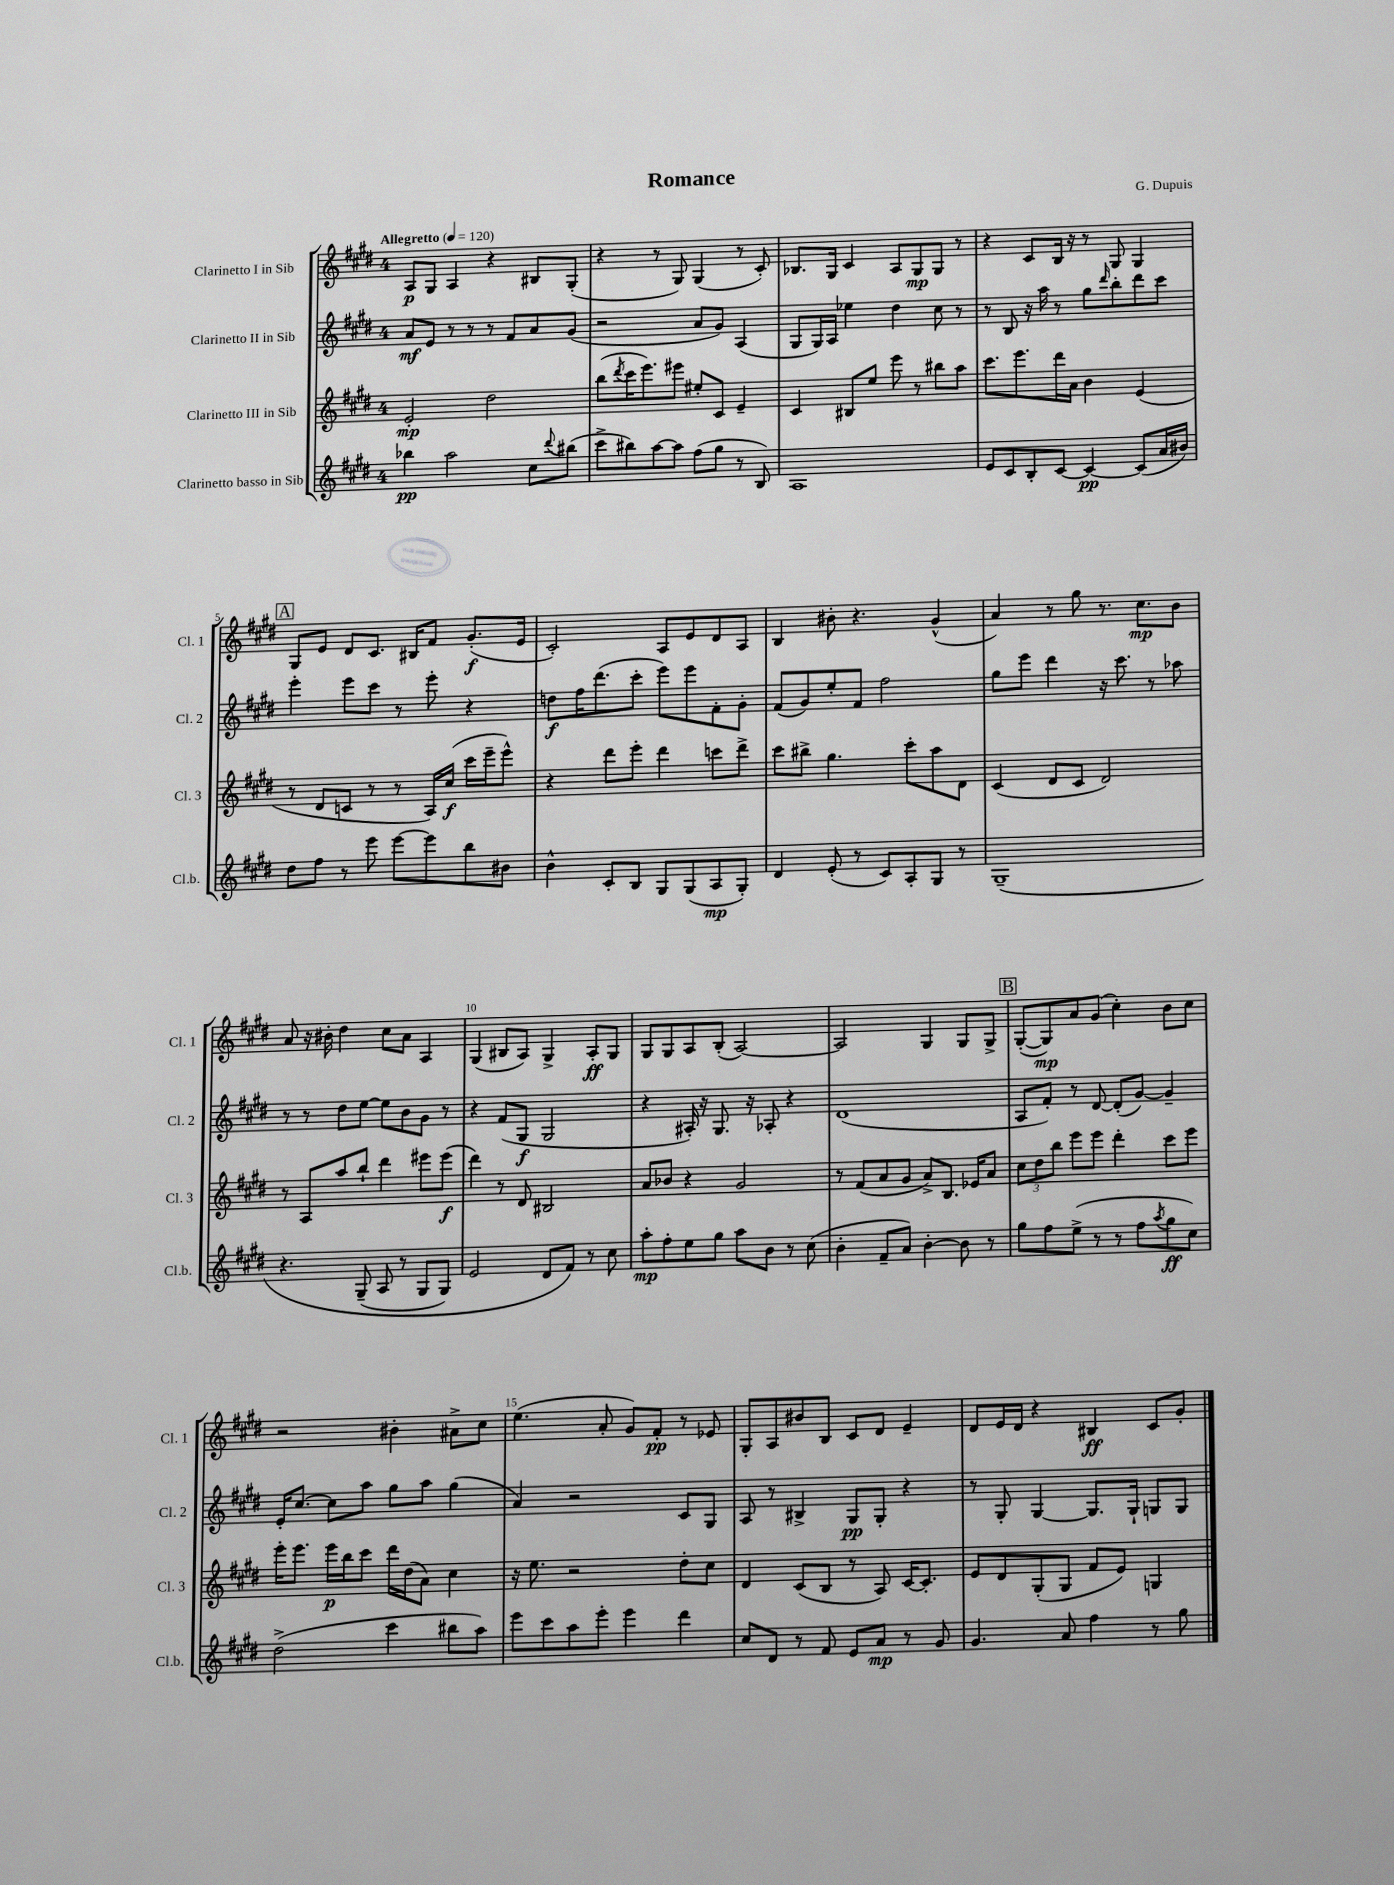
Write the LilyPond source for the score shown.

\header { title = "Romance" composer = "G. Dupuis" }
<<
\new StaffGroup <<
\new Staff = "s0" \with { instrumentName = "Clarinetto I in Sib" shortInstrumentName = "Cl. 1" } {
    \clef treble \key e \major \once \override Staff.TimeSignature.style = #'single-digit \time 4/4 \tempo "Allegretto" 4 = 120
    a8\p gis8 a4 r4 bis8 gis8-.( |
    r4 r8 gis8) gis4( r8 cis'8-.) |
    bes8. gis16 cis'4 a8 gis8\mp gis8 r8 |
    r4 cis'8 b16 r16 r8 gis8 gis4 |
    \mark \markup { \box "A" } gis8 e'8 dis'8 cis'8. bis16 fis'8 gis'8.-.\f( e'16 |
    cis'2-.) a8 e'8 dis'8 a8 |
    b4 bis'8-. r4. gis'4-^( |
    a'4) r8 gis''8 r8. cis''8.\mp b'8 |
    a'8 r16 bis'16-. dis''4 cis''8 a'8 a4 |
    gis4( bis8 a8) gis4-> a8-.\ff gis8 |
    gis8 gis8 a8 b8-.( a2~) |
    a2 gis4 gis8 gis8-> |
    \mark \markup { \box "B" } gis8~-.( gis8\mp) a'8 gis'8( cis''4-.) b'8 cis''8 |
    r2 bis'4-. ais'8-> cis''8 |
    e''4.( a'8-. gis'8) fis'8-.\pp r8 ees'8 |
    gis8-. a8 bis'8 b8 cis'8 dis'8 e'4-- |
    dis'8 e'16 dis'16 r4 bis4\ff cis'8 gis'8-. \bar "|." |
}
\new Staff = "s1" \with { instrumentName = "Clarinetto II in Sib" shortInstrumentName = "Cl. 2" } {
    \clef treble \key e \major \once \override Staff.TimeSignature.style = #'single-digit \time 4/4
    a'8\mf e'8 r8 r8 r8 fis'8 a'8 gis'8( |
    r2 a'8 gis'8) a4( |
    gis8 gis16) a16 ees''4 dis''4 cis''8 r8 |
    r8 b8 r16 a''16 r8 gis''8 \grace { dis'''16 } b''8-. dis'''8 cis'''8 |
    \mark \markup { \box "A" } e'''4-. e'''8 cis'''8 r8 e'''8-. r4 |
    d''8\f fis''16 dis'''8.( cis'''8-. e'''8) e'''8 fis'8-. gis'8-. |
    fis'8( gis'8) e''8-. fis'8 fis''2 |
    gis''8 e'''8 dis'''4 r16 cis'''8. r8 aes''8 |
    r8 r8 dis''8 e''8~ e''8 b'8 gis'8 r8 |
    r4 fis'8( gis8\f gis2 |
    r4 ais16-.) r16 gis8. r16 aes8-. r4 |
    dis'1( |
    \mark \markup { \box "B" } a8 fis'8-.) r8 dis'8~ dis'8-.( gis'8~) gis'4-- |
    e'16-. cis''8.~ cis''8 a''8 gis''8 a''8 gis''4( |
    a'4) r2 cis'8 gis8 |
    a8 r8 bis4-> gis8\pp gis8-. r4 |
    r8 gis8-. gis4~ gis8. gis16-! g8 g8 \bar "|." |
}
\new Staff = "s2" \with { instrumentName = "Clarinetto III in Sib" shortInstrumentName = "Cl. 3" } {
    \clef treble \key e \major \once \override Staff.TimeSignature.style = #'single-digit \time 4/4
    e'2-.\mp dis''2 |
    b''8( \acciaccatura { dis'''8 } cis'''16 e'''8.) eis'''8 eis''8-. cis'8 e'4-- |
    cis'4 bis8 e''8 e'''8 r8 bis''8 a''8 |
    cis'''8. e'''8. dis'''16 a'16 b'4 e'4( |
    \mark \markup { \box "A" } r8 dis'8 c'8 r8 r8 a16) cis''16\f( cis'''16 e'''16-- e'''8-^) |
    r4 dis'''8 e'''8-. dis'''4 c'''8 dis'''8-> |
    cis'''8 bis''8-> gis''4. cis'''8-. a''8 dis'8 |
    cis'4( dis'8 cis'8 dis'2) |
    r8 a8 a''8 b''8-! dis'''4 eis'''8 eis'''8\f( |
    dis'''4) r8 dis'8 bis2 |
    a'8 bes'8 r4 gis'2 |
    r8 fis'8( a'8 gis'8 a'8->) b8. ees'16 a'8 |
    \mark \markup { \box "B" } \tuplet 3/2 { cis''8 dis''8 b''8 } e'''8 e'''8 dis'''4-. cis'''8 e'''8 |
    e'''16-. e'''8. e'''16\p b''16 cis'''8 dis'''16 dis''16( a'8) cis''4 |
    r16 e''8. r2 dis''8-. cis''8 |
    dis'4 cis'8( b8 r8 a8) cis'16~ cis'8.-. |
    e'8 dis'8 gis8-.( gis8 fis'8 e'8) g4 \bar "|." |
}
\new Staff = "s3" \with { instrumentName = "Clarinetto basso in Sib" shortInstrumentName = "Cl.b." } {
    \clef treble \key e \major \once \override Staff.TimeSignature.style = #'single-digit \time 4/4
    bes''4\pp a''2 cis''8 \appoggiatura { dis'''8 } bis''8( |
    cis'''8-> bis''8) a''8~ a''8 fis''8( gis''8 r8 b8) |
    a1 |
    e'8 cis'8 b8-. cis'8~ cis'4~\pp cis'8( a'16 bis'16) |
    \mark \markup { \box "A" } dis''8 fis''8 r8 e'''8 e'''8~ e'''8 b''8 bis'8 |
    b'4-^ cis'8-. b8 gis8 gis8( a8\mp gis8-.) |
    dis'4 e'8-.( r8 cis'8) a8-. gis8 r8 |
    gis1--\( |
    r4. gis8--( a8 r8 gis8 gis8) |
    e'2 dis'8 fis'8\) r8 cis''8 |
    a''8-.\mp fis''8-. e''8 gis''8 a''8 b'8 r8 cis''8( |
    b'4-. fis'8-- a'8) b'4~-. b'8 r8 |
    \mark \markup { \box "B" } gis''8 fis''8 e''8->( r8 r8 fis''8 \acciaccatura { a''8 } gis''8\ff cis''8) |
    dis''2->( cis'''4 bis''8 a''8) |
    e'''8 cis'''8 a''8 e'''8-. e'''4 dis'''4 |
    cis''8 dis'8 r8 fis'8 e'8 a'8\mp r8 gis'8 |
    gis'4. a'8 fis''4 r8 gis''8 \bar "|." |
}
>>
>>
\layout { \context { \Score \override BarNumber.break-visibility = ##(#f #t #t) barNumberVisibility = #(every-nth-bar-number-visible 5) } }
